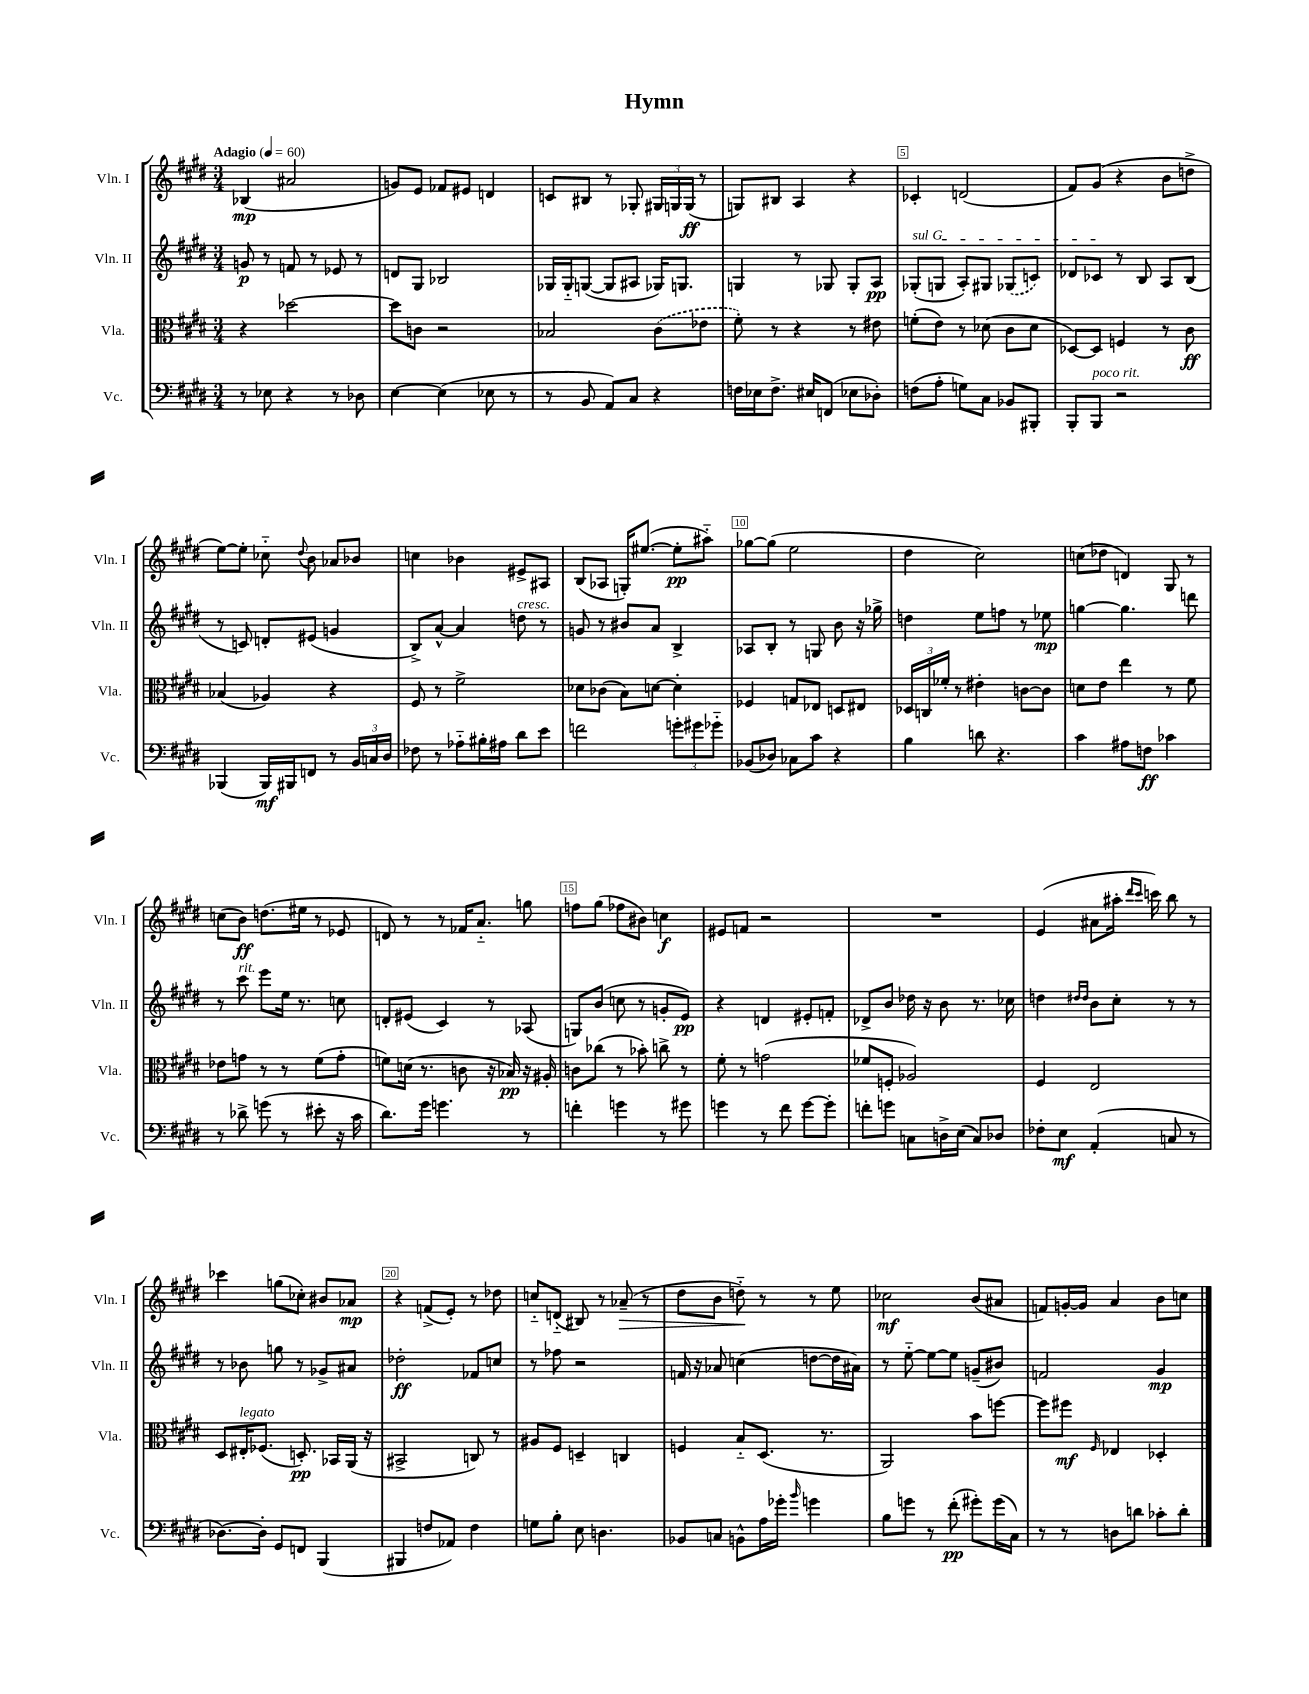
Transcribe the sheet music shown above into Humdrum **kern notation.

**kern	**dynam	**kern	**dynam	**kern	**dynam	**kern	**dynam
*part4	*part4	*part3	*part3	*part2	*part2	*part1	*part1
*staff4	*staff4	*staff3	*staff3	*staff2	*staff2	*staff1	*staff1
*I"Vc.	*	*I"Vla.	*	*I"Vln. II	*	*I"Vln. I	*
*I'Vc.	*	*I'Vla.	*	*I'Vln. II	*	*I'Vln. I	*
*clefF4	*	*clefC3	*	*clefG2	*	*clefG2	*
*k[f#c#g#d#]	*	*k[f#c#g#d#]	*	*k[f#c#g#d#]	*	*k[f#c#g#d#]	*
*M3/4	*	*M3/4	*	*M3/4	*	*M3/4	*
*MM60	*	*MM60	*	*MM60	*	*MM60	*
=1	=1	=1	=1	=1	=1	=1	=1
!	!	!	!	!	!	!LO:TX:a:B:t=Adagio	!
8r	.	4r	.	8gn/	p	(4B-X/	mp
8E-X\	.	.	.	8r	.	.	.
4r	.	[2dd-X\	.	8fn/	.	2a#X/	.
.	.	.	.	8r	.	.	.
8r	.	.	.	8e-X/	.	.	.
8D-X\	.	.	.	8r	.	.	.
=2	=2	=2	=2	=2	=2	=2	=2
[4E\	.	8dd-\L]	.	8dn/L	.	8gn/L)	.
.	.	8cn\J	.	8G#/J	.	8e/J	.
(4E\]	.	2r	.	2B-X/	.	8f-X/L	.
.	.	.	.	.	.	8e#X/J	.
8E-X\	.	.	.	.	.	4dn/	.
8r	.	.	.	.	.	.	.
=3	=3	=3	=3	=3	=3	=3	=3
8r	.	2B-X/	.	16G-X/LL	.	8cn/L	.
.	.	.	.	16G-/J	.	.	.
8BB/	.	.	.	([8Gn/J	.	8B#X/J	.
8AA/L)	.	.	.	8G/L]	.	8r	.
8C#/J	.	.	.	8A#X/J	.	8G-X'/	.
4r	.	(8c#\L	.	16G-X/KL)	.	24G#X/LL	.
.	.	.	.	.	.	24Gn/	.
.	.	.	.	8.Gn/J	.	.	.
.	.	.	.	.	.	(24G/JJ	ff
.	.	8e-X\J	.	.	.	8r	.
=4	=4	=4	=4	=4	=4	=4	=4
16Fn\LL	.	8f#'\)	.	4Gn/	.	8Gn/L)	.
16E-X\J	.	.	.	.	.	.	.
8.F^\J	.	8r	.	.	.	8B#X/J	.
.	.	4r	.	8r	.	4A/	.
16E#X/KL	.	.	.	.	.	.	.
(8FFn/J	.	.	.	8G-X/	.	.	.
8E-X\L	.	8r	.	8G-'/L	.	4r	.
8D-X'\J)	.	8e#X\	.	8A/J	pp	.	.
=5	=5	=5	=5	=5	=5	=5	=5
!	!	!	!	!LO:TX:a:i:t=sul G	!	!	!
(8Fn\L	.	(8fn'\L	.	(8G-X'/L	.	4c-X'/	.
8A'\J	.	8e\J)	.	8Gn/J	.	.	.
8Gn\L)	.	8r	.	8A'/L)	.	(2dn/	.
8C#\J	.	(8d-X\	.	8G#X/J	.	.	.
8BB-X/L	.	8c#\L	.	(8G-X/L	.	.	.
8BBB#X'/J	.	8d-\J	.	8cn/J)	.	.	.
=6	=6	=6	=6	=6	=6	=6	=6
8BBB'/L	.	[8D-X/L)	.	8d-X/L	.	8f#/L)	.
!LO:TX:a:i:t=poco rit.	!	!	!	!	!	!	!
8BBB/J	.	8D-/J]	.	8c-X/J	.	(8g#/J	.
2r	.	4Fn/	.	8r	.	4r	.
.	.	.	.	8B/	.	.	.
.	.	8r	.	8A/L	.	8b\L	.
.	.	8c#\	ff	(8B/J	.	8ddn^\J	.
!!LO:LB:g=z
=7	=7	=7	=7	=7	=7	=7	=7
(4BBB-X/	.	(4B-X/	.	8r	.	[8ee\L)	.
.	.	.	.	8cn/)	.	8ee'\J]	.
16BBB-/LL)	mf	4A-X/)	.	8dn'/L	.	8cc-X\	.
16BBB#X/J	.	.	.	.	.	.	.
.	.	.	.	.	.	8qqdd#/	.
8FFn/J	.	.	.	(8e#X/J	.	8b\	.
8r	.	4r	.	4gn/	.	8a-X/L	.
24BB/LL	.	.	.	.	.	8b-X/J	.
24Cn/	.	.	.	.	.	.	.
24D#/JJ	.	.	.	.	.	.	.
=8	=8	=8	=8	=8	=8	=8	=8
8F-X\	.	8F#/	.	8B^/L)	.	4ccn\	.
8r	.	8r	.	[8a^^/J	.	.	.
8A-X\L	.	2f#^\	.	4a/]	.	4b-X\	.
16B#X'\L	.	.	.	.	.	.	.
16A#X\JJ	.	.	.	.	.	.	.
!	!	!	!	!LO:TX:a:i:t=cresc.	!	!	!
8d#\L	.	.	.	8ddn\	.	8e#X^/L	.
8e\J	.	.	.	8r	.	8A#X/J	.
=9	=9	=9	=9	=9	=9	=9	=9
2fn\	.	8d-X\L	.	8gn/	.	(8B/L	.
.	.	(8c-X\J	.	8r	.	8A-X/J	.
.	.	8B\L)	.	8b#X/L	.	16Gn'/KL)	.
.	.	.	.	.	.	([8.ee#X/J	.
.	.	[8dn\J	.	8a/J	.	.	.
12gn'\L	.	4d'\]	.	4B^/	.	8ee#'\L]	pp
12g#X\	.	.	.	.	.	.	.
.	.	.	.	.	.	8aa#X\J)	.
12g-X\J	.	.	.	.	.	.	.
=10	=10	=10	=10	=10	=10	=10	=10
(8BB-X/L	.	4F-X/	.	8A-X/L	.	[8gg-X\L	.
8D-X/J)	.	.	.	8B'/J	.	(8gg-\J]	.
8C-X\L	.	8Gn/L	.	8r	.	2ee\	.
8c#\J	.	8E-X/J	.	8Gn/	.	.	.
4r	.	8Dn/L	.	8b\	.	.	.
.	.	8E#X/J	.	16r	.	.	.
.	.	.	.	16gg-X^\	.	.	.
=11	=11	=11	=11	=11	=11	=11	=11
4B\	.	24D-X/LL	.	4ddn\	.	4dd#\	.
.	.	24Cn/	.	.	.	.	.
.	.	24f-X'/JJ	.	.	.	.	.
.	.	8r	.	.	.	.	.
8dn\	.	4e#X'\	.	8ee\L	.	2cc#\)	.
4.r	.	.	.	8ffn\J	.	.	.
.	.	[8cn\L	.	8r	.	.	.
.	.	8c\J]	.	8ee-X\	mp	.	.
=12	=12	=12	=12	=12	=12	=12	=12
4c#\	.	8dn\L	.	[4ggn\	.	(8ccn\L	.
.	.	8e\J	.	.	.	8dd-X\J	.
8A#X\L	.	4ee\	.	4.gg\]	.	4dn/)	.
8Fn\J	ff	.	.	.	.	.	.
4c-X\	.	8r	.	.	.	8G#/	.
.	.	8f#\	.	8dddn\	.	8r	.
!!LO:LB:g=z
=13	=13	=13	=13	=13	=13	=13	=13
8r	.	8e-X\L	.	8r	.	(8ccn\L	.
!	!	!	!	!LO:TX:a:i:t=rit.	!	!	!
8d-X^\	.	8gn\J	.	8ccc#\	.	8b\J)	ff
(8gn\	.	8r	.	8eee\L	.	(8.ddn\L	.
8r	.	8r	.	16ee\Jk	.	.	.
.	.	.	.	8.r	.	16ee#X\Jk	.
8e#X'\	.	(8f#\L	.	.	.	8r	.
16r	.	8g'\J	.	8ccn\	.	8e-X/	.
16c#\	.	.	.	.	.	.	.
=14	=14	=14	=14	=14	=14	=14	=14
8.d#\L)	.	8fn\L)	.	8dn'/L	.	8dn/)	.
.	.	(16dn\Jk	.	(8e#X/J	.	8r	.
16g#\Jk	.	8.r	.	.	.	.	.
4.gn\	.	.	.	4c#/)	.	8r	.
.	.	8cn\	.	.	.	16f-X/KL	.
.	.	.	.	.	.	8.a/J	.
.	.	16r	.	8r	.	.	.
.	.	16B-X/)	pp	.	.	.	.
8r	.	16r	.	(8A-X/	.	8ggn\	.
.	.	16A#X'/	.	.	.	.	.
=15	=15	=15	=15	=15	=15	=15	=15
4fn'\	.	8cn\L	.	8Gn/L)	.	8ffn\L	.
.	.	(8cc-X\J	.	(8b/J	.	(8gg#\J	.
4gn\	.	8r	.	8ccn\	.	8ff-X\L	.
.	.	8b-X'\)	.	8r	.	8b#X\J)	.
8r	.	8ccn^\	.	8gn'/L	.	4ccn\	f
8g#X\	.	8r	.	8e/J)	pp	.	.
=16	=16	=16	=16	=16	=16	=16	=16
4gn\	.	8f#'\	.	4r	.	8e#X/L	.
.	.	8r	.	.	.	8fn/J	.
8r	.	(2gn\	.	4dn/	.	2r	.
8f#\	.	.	.	.	.	.	.
[8g\L	.	.	.	8e#X'/L	.	.	.
8g'\J]	.	.	.	8fn'/J	.	.	.
=17	=17	=17	=17	=17	=17	=17	=17
8fn'\L	.	8f-X/L	.	8d-X^/L	.	2.r	.
8gn\J	.	8Fn'/J	.	8b/J	.	.	.
8Cn\L	.	2A-X/)	.	16dd-X\	.	.	.
.	.	.	.	16r	.	.	.
16Dn^\L	.	.	.	8b\	.	.	.
(16E\JJ	.	.	.	.	.	.	.
8C/L)	.	.	.	8.r	.	.	.
8D-X/J	.	.	.	.	.	.	.
.	.	.	.	16cc-X\	.	.	.
=18	=18	=18	=18	=18	=18	=18	=18
8F-X'\L	.	4F#/	.	4ddn\	.	(4e/	.
8E\J	mf	.	.	.	.	.	.
.	.	.	.	16qqdd#X/LL	.	.	.
.	.	.	.	16qqdd#/JJ	.	.	.
(4AA'/	.	2E/	.	8b\L	.	8a#X\L	.
.	.	.	.	8cc#'\J	.	16aa#X'\Jk	.
.	.	.	.	.	.	16qqddd#/LL	.
.	.	.	.	.	.	16qqccc#/JJ	.
.	.	.	.	.	.	16cccn\)	.
8Cn/	.	.	.	8r	.	8bb\	.
8r	.	.	.	8r	.	8r	.
!!LO:LB:g=z
=19	=19	=19	=19	=19	=19	=19	=19
[8.D-X\L)	.	8D#/L	.	8r	.	4ccc-X\	.
!	!	!LO:TX:a:i:t=legato	!	!	!	!	!
.	.	16E#X'/K	.	8b-X\	.	.	.
16D-'\Jk]	.	(8.F-X/J	.	.	.	.	.
8GG#/L	.	.	.	8ggn\	.	(8ggn\L	.
8FFn/J	.	8.Dn'/)	pp	8r	.	8cc-X'\J)	.
(4BBB/	.	.	.	8g-X^/L	.	8b#X/L	.
.	.	16BB-X/LL	.	.	.	.	.
.	.	(16AA/JJ	.	8a#X/J	.	8a-X/J	mp
.	.	16r	.	.	.	.	.
=20	=20	=20	=20	=20	=20	=20	=20
4BBB#X/	.	2BB#X^/	.	2dd-X'\	ff	4r	.
8Fn/L	.	.	.	.	.	(8fn^/L	.
8AA-X/J)	.	.	.	.	.	8e'/J)	.
4F\	.	8Cn/)	.	8f-X/L	.	8r	.
.	.	8r	.	8ccn/J	.	8dd-X\	.
=21	=21	=21	=21	=21	=21	=21	=21
8Gn\L	.	8A#X/L	.	8r	.	8ccn/L	.
8B'\J	.	8F#/J	.	8ff-X\	.	(8dn/J	.
8E\	.	4Dn~/	.	2r	.	8B#X/)	.
4.Dn\	.	.	.	.	.	8r	.
!	!	!	!	!	!	!	!LO:HP:b
.	.	4Cn/	.	.	.	(8a-X~/	>
.	.	.	.	.	.	8r	.
=22	=22	=22	=22	=22	=22	=22	=22
8BB-X/L	.	4Fn/	.	16fn/	.	8dd#\L	.
.	.	.	.	16r	.	.	.
8Cn/J	.	.	.	8a-X/	.	8b\J	.
8BBn^^\L	.	8B/L	.	(4ccn\	.	8ddn\)	.
16A\L	.	(8.D#/J	.	.	.	8r	]
16g-X'\JJ	.	.	.	.	.	.	.
16qqb/	.	.	.	.	.	.	.
4gn\	.	.	.	[8ddn\L	.	8r	.
.	.	8.r	.	.	.	.	.
.	.	.	.	16dd\L]	.	8ee\	.
.	.	.	.	16a#X\JJ)	.	.	.
=23	=23	=23	=23	=23	=23	=23	=23
8B\L	.	2AA/)	.	8r	.	2cc-X\	mf
8gn\J	.	.	.	[8ee\	.	.	.
8r	.	.	.	8ee\L_	.	.	.
(8f#'\	pp	.	.	8ee\J]	.	.	.
8g#X'\L)	.	8b\L	.	(8gn~/L	.	(8b/L	.
(16g#\L	.	[8ffn\J	.	8b#X/J)	.	8a#X/J	.
16C#\JJ)	.	.	.	.	.	.	.
=24	=24	=24	=24	=24	=24	=24	=24
8r	.	8ff\L]	.	2fn/	.	8fn/L)	.
8r	.	8ff#X\J	mf	.	.	[16gn'/L	.
.	.	.	.	.	.	16g/JJ]	.
.	.	16qqF#/	.	.	.	.	.
8Dn\L	.	4E-X/	.	.	.	4a/	.
8dn\J	.	.	.	.	.	.	.
8c-X'\L	.	4D-X'/	.	4g#/	mp	8b\L	.
8d'\J	.	.	.	.	.	8ccn\J	.
==	==	==	==	==	==	==	==
*-	*-	*-	*-	*-	*-	*-	*-
